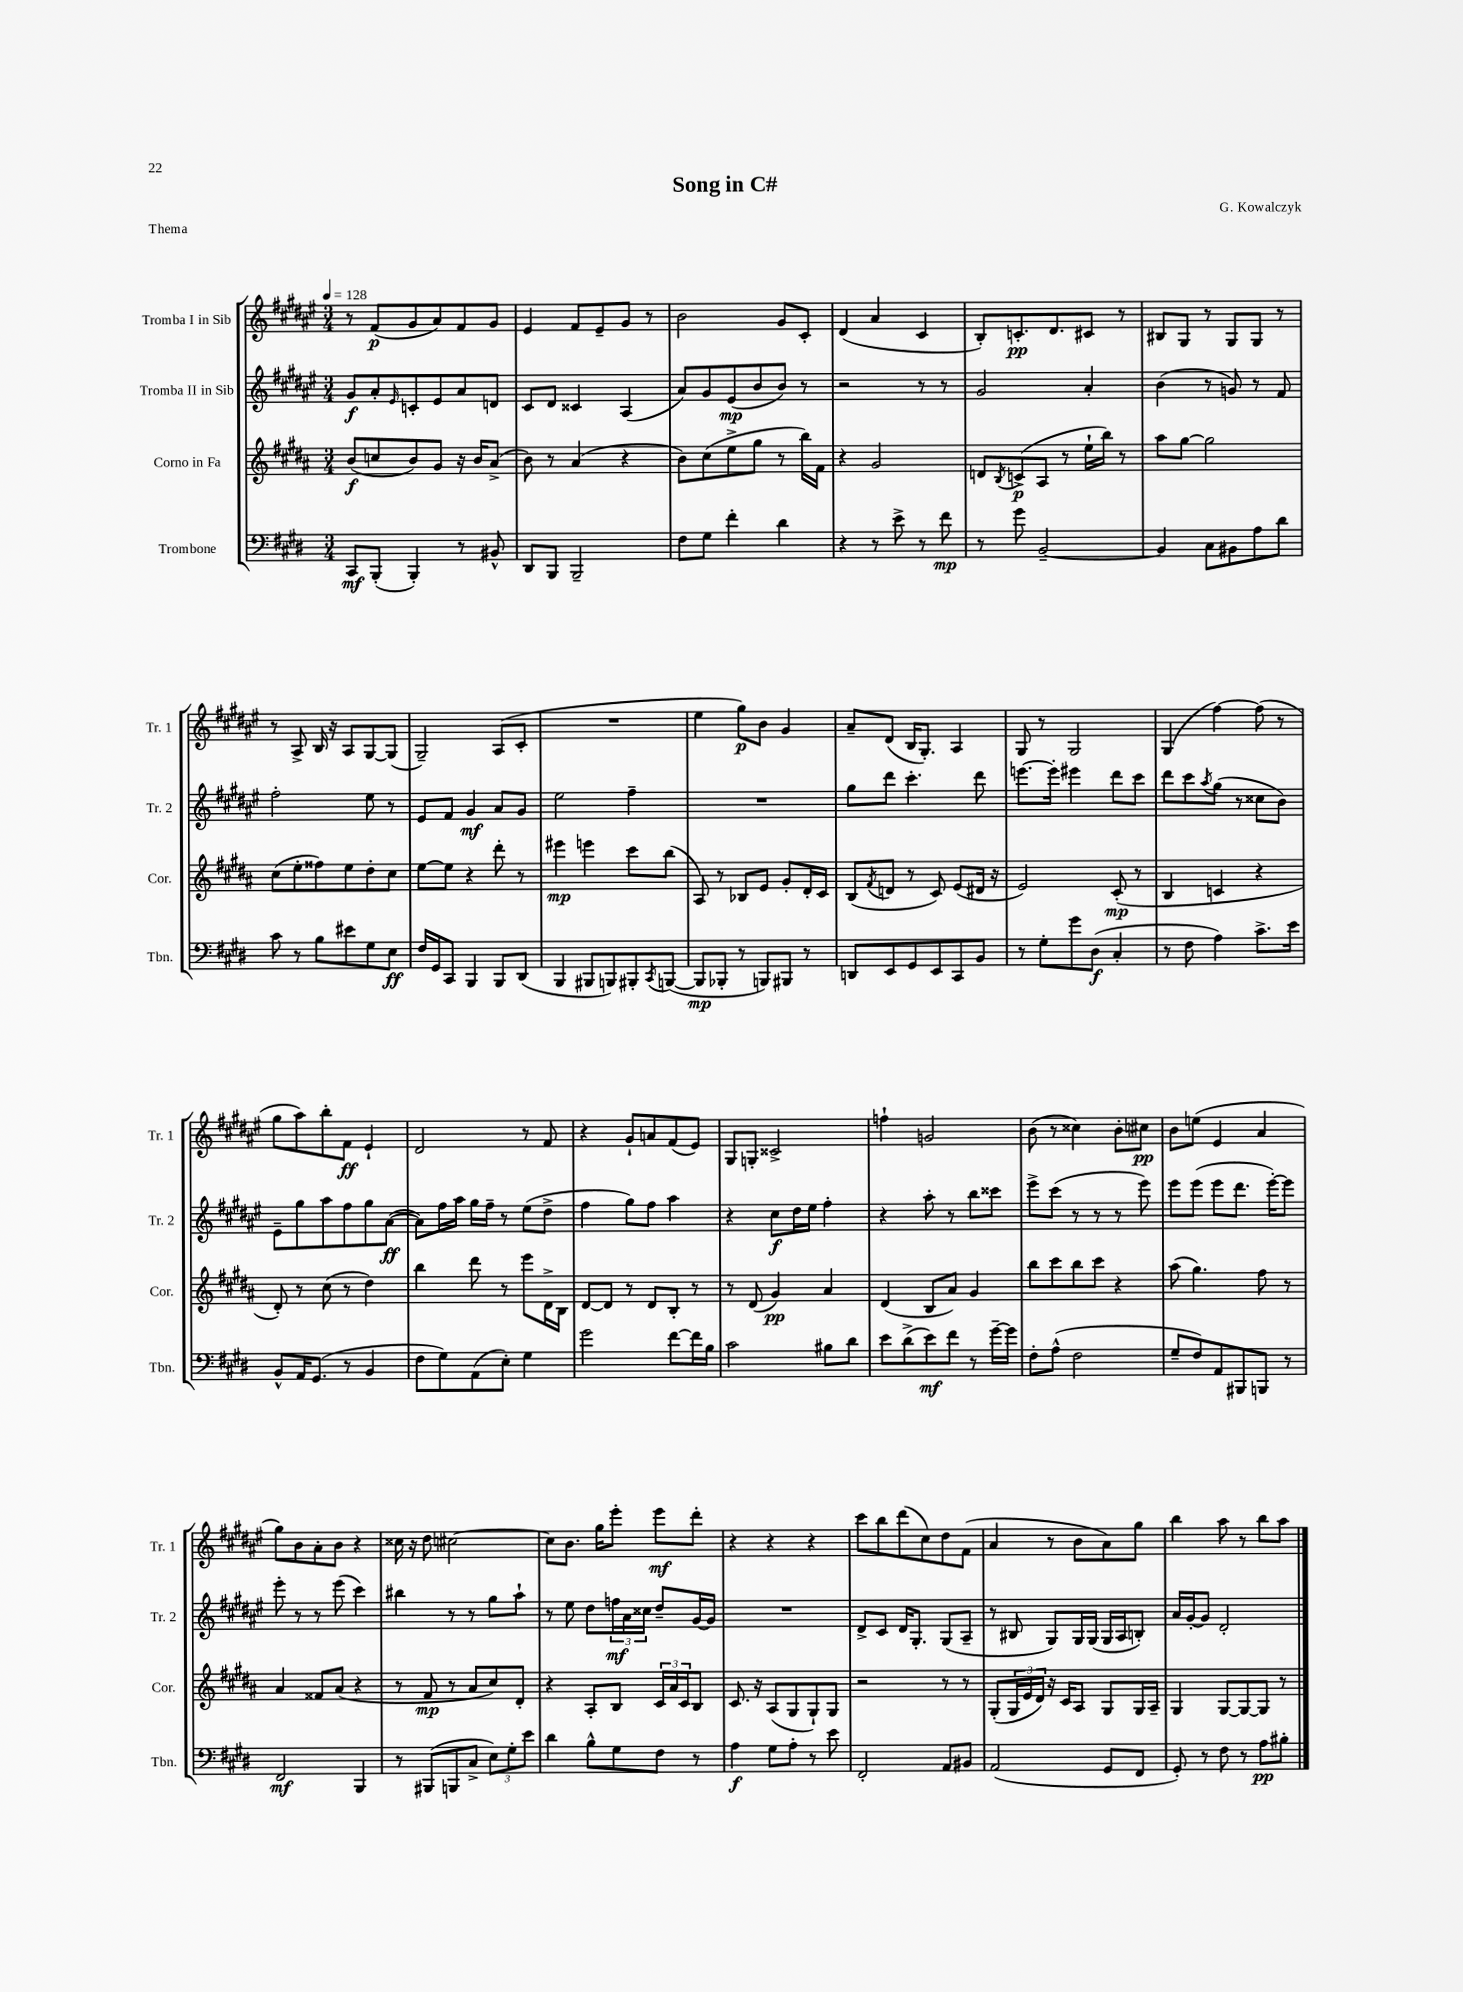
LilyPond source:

\header { title = "Song in C#" composer = "G. Kowalczyk" piece = "Thema" }
<<
\new StaffGroup <<
\new Staff = "s0" \with { instrumentName = "Tromba I in Sib" shortInstrumentName = "Tr. 1" } {
    \clef treble \key fis \major \numericTimeSignature \time 3/4 \tempo 4 = 128
    r8 fis'8\p( gis'8 ais'8) fis'8 gis'8 |
    eis'4 fis'8 eis'8-- gis'8 r8 |
    b'2 gis'8 cis'8-. |
    dis'4( ais'4 cis'4 |
    b8-.) c'8.-.\pp dis'8. cis'8 r8 |
    bis8 gis8 r8 gis8 gis8 r8 |
    r8 ais8-> b16 r16 ais8 gis8~ gis8( |
    gis2--) ais8( cis'8-. |
    R2. |
    eis''4 gis''8\p) b'8 gis'4 |
    ais'8-- dis'8( b16 gis8.-.) ais4 |
    gis8 r8 gis2 |
    gis4( fis''4~) fis''8( r8 |
    gis''8 ais''8) b''8-. fis'8\ff eis'4-! |
    dis'2 r8 fis'8 |
    r4 gis'8-! a'8 fis'8( eis'8) |
    gis8 g8-. cisis'2-> |
    f''4-! g'2 |
    b'8( r8 cisis''4) b'8-. cis''8\pp |
    b'8 e''8( eis'4 ais'4 |
    gis''8) b'8 ais'8-. b'8 r4 |
    cisis''16 r16 dis''8 cis''2~ |
    cis''8 b'8. gis''16 eis'''8-. eis'''8\mf dis'''8-. |
    r4 r4 r4 |
    cis'''8 b''8 dis'''8( cis''8) dis''8 fis'8( |
    ais'4 r8 b'8 ais'8) gis''8 |
    b''4 ais''8 r8 b''8 ais''8 \bar "|." |
}
\new Staff = "s1" \with { instrumentName = "Tromba II in Sib" shortInstrumentName = "Tr. 2" } {
    \clef treble \key fis \major \numericTimeSignature \time 3/4
    gis'8\f ais'8-. \grace { eis'16 } c'8-. eis'8 ais'8 d'8 |
    cis'8 dis'8 cisis'4 ais4( |
    ais'8) gis'8 eis'8\mp( b'8 b'8) r8 |
    r2 r8 r8 |
    gis'2 ais'4-. |
    b'4( r8 g'8) r8 fis'8 |
    fis''2-. eis''8 r8 |
    eis'8 fis'8 gis'4\mf ais'8 gis'8 |
    eis''2 fis''4-- |
    R2. |
    gis''8 dis'''8 cis'''4.-. dis'''8 |
    e'''8.~ e'''16-. eis'''4 dis'''8 cis'''8 |
    dis'''8 cis'''8 \acciaccatura { ais''8 } gis''8( r8 cisis''8 b'8) |
    eis'8-- gis''8 ais''8 fis''8 gis''8 ais'8~\ff( |
    ais'8) fis''16 ais''16 gis''16 fis''16-- r8 eis''8( dis''8-> |
    fis''4 gis''8) fis''8 ais''4 |
    r4 cis''8\f dis''16 eis''16 fis''4-. |
    r4 ais''8-. r8 b''8 cisis'''8 |
    eis'''8-> cis'''8( r8 r8 r8 eis'''8) |
    eis'''8 eis'''8( eis'''8 dis'''8. eis'''16~-.) eis'''8 |
    eis'''8-. r8 r8 eis'''8( cis'''4) |
    bis''4 r8 r8 gis''8 ais''8-! |
    r8 eis''8 dis''8 \tuplet 3/2 { f''16\mf ais'16 cisis''16 } dis''8-- gis'16~ gis'16 |
    R2. |
    dis'8-> cis'8 dis'16 gis8.-. gis8( ais8-- |
    r8 bis8 gis8) gis16 gis16( gis16 ais16 b8-.) |
    ais'16 gis'16~-. gis'8 dis'2-. \bar "|." |
}
\new Staff = "s2" \with { instrumentName = "Corno in Fa" shortInstrumentName = "Cor." } {
    \clef treble \key b \major \numericTimeSignature \time 3/4
    b'8\f( c''8 b'8) gis'8 r16 b'16 ais'8->( |
    b'8) r8 ais'4( r4 |
    b'8) cis''8( e''8-> gis''8 r8 b''16) fis'16 |
    r4 gis'2 |
    d'8 \acciaccatura { b8 } c'8->\p( ais8 r8 e''16-! b''16) r8 |
    ais''8 gis''8~ gis''2 |
    cis''8( e''8-. fisis''8) e''8 dis''8-. cis''8 |
    e''8~ e''8 r4 dis'''8-. r8 |
    eis'''4\mp e'''4 cis'''8 b''8( |
    ais8) r8 bes8 e'8 gis'8-. dis'16-. cis'16 |
    b8( \acciaccatura { fis'8 } d'8 r8 cis'8) e'8( dis'16 r16 |
    e'2) cis'8-.\mp( r8 |
    b4 c'4 r4 |
    dis'8-.) r8 cis''8( r8 dis''4) |
    b''4 dis'''8 r8 e'''8 dis'16-> b16 |
    dis'8~ dis'8 r8 dis'8 b8-. r8 |
    r8 dis'8( gis'4\pp) ais'4 |
    dis'4( b8 ais'8) gis'4 |
    b''8 cis'''8 b''8 cis'''8 r4 |
    ais''8( gis''4.) fis''8 r8 |
    ais'4 fisis'8 ais'8( r4 |
    r8 fis'8\mp r8 ais'8 cis''8) dis'8-. |
    r4 ais8-. b8 \tuplet 3/2 { cis'16 ais'16 cis'16 } b8 |
    cis'8. r16 ais8( gis8 gis8-!) gis8 |
    r2 r8 r8 |
    gis8-.( \tuplet 3/2 { gis16 e'16 dis'16) } r16 cis'16 ais8 gis8 gis16 ais16-- |
    gis4 gis8~ gis8~ gis8 r8 \bar "|." |
}
\new Staff = "s3" \with { instrumentName = "Trombone" shortInstrumentName = "Tbn." } {
    \clef bass \key e \major \numericTimeSignature \time 3/4
    cis,8\mf b,,8-.( b,,4-.) r8 bis,8-^ |
    dis,8 b,,8 b,,2-- |
    fis8 gis8 fis'4-. dis'4 |
    r4 r8 e'8-> r8 fis'8\mp |
    r8 gis'8 b,2~-- |
    b,4 cis8 bis,8 a8 dis'8 |
    cis'8 r8 b8 eis'8 gis8 e8\ff |
    fis16 gis,16 cis,8 b,,4 b,,8 dis,8( |
    b,,4 bis,,8 b,,8) bis,,8-. \acciaccatura { cis,8 } b,,8~( |
    b,,8\mp bes,,8-. r8 b,,8) bis,,8 r8 |
    d,8 e,8 gis,8 e,8 cis,8 b,8 |
    r8 gis8-. gis'8 dis8\f( cis4-. |
    r8 fis8 a4) cis'8.-> e'16 |
    b,8-^ a,16 gis,8.( r8 b,4 |
    fis8 gis8) a,8( e8-.) gis4 |
    gis'2 fis'8~ fis'16 b16 |
    cis'2 bis8 dis'8 |
    e'8 dis'8->( e'8\mf) fis'8 r8 gis'16~-- gis'16 |
    fis8-. a8-^( fis2 |
    gis8-- fis8) a,8 bis,,8 b,,8 r8 |
    fis,2\mf b,,4 |
    r8 bis,,8( b,,8 cis8-> \tuplet 3/2 { e8) gis8-. e'8 } |
    dis'4 b8-^ gis8 fis8 r8 |
    a4\f gis8 a8-. r8 e'8 |
    fis,2-. a,8 bis,8 |
    a,2( gis,8 fis,8 |
    gis,8-.) r8 fis8 r8 a8\pp bis8-. \bar "|." |
}
>>
>>
\layout { \context { \Score \remove "Bar_number_engraver" } }
